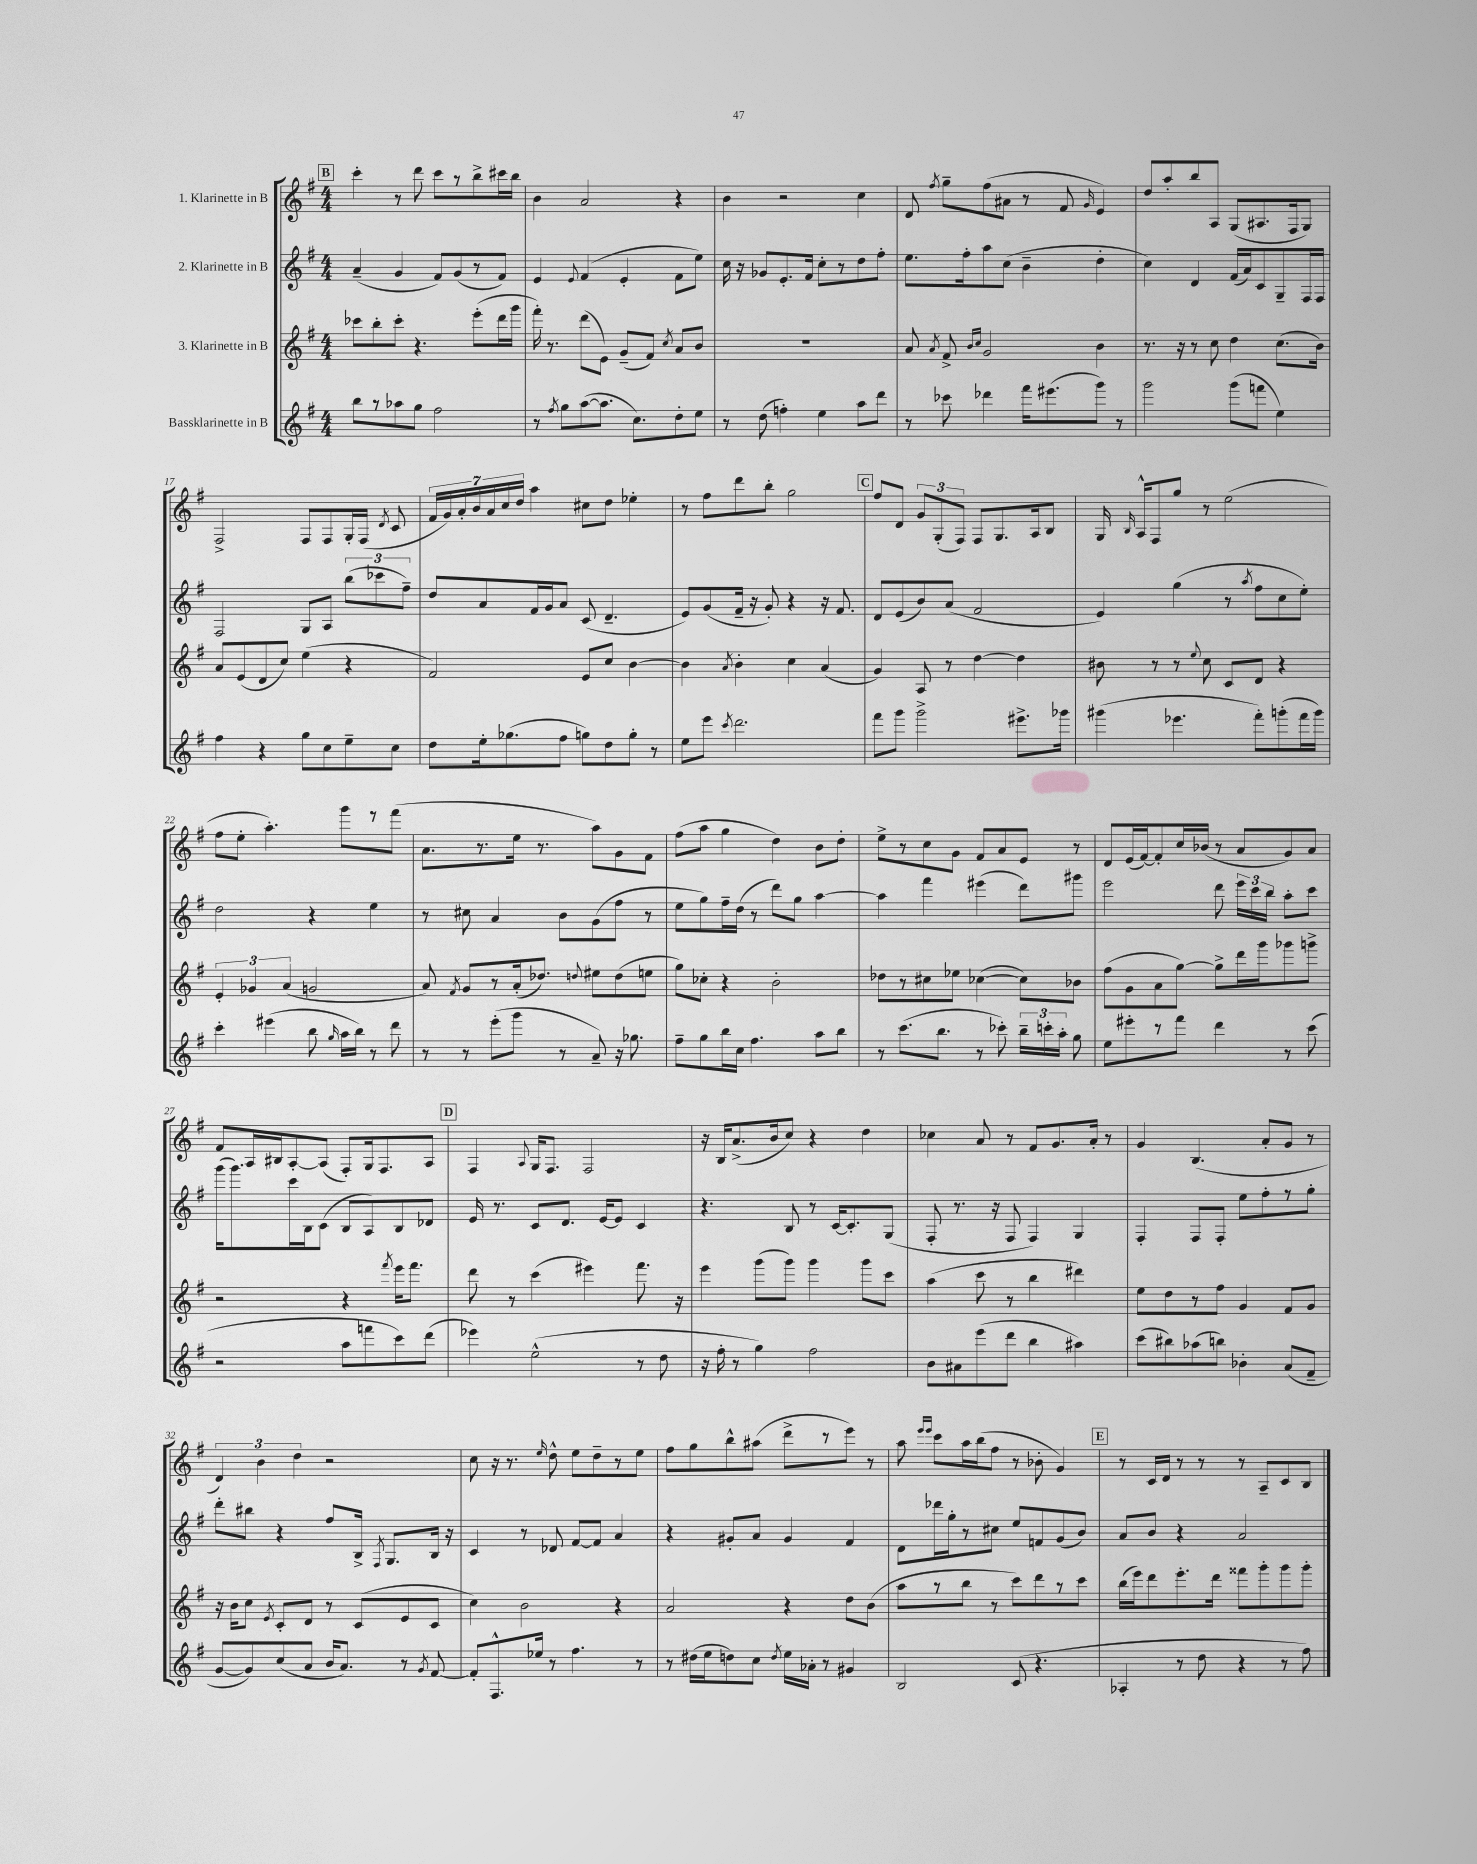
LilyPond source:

<<
\new StaffGroup <<
\new Staff = "s0" \with { instrumentName = "1. Klarinette in B" } {
    \clef treble \key g \major \numericTimeSignature \time 4/4
    \autoBeamOff \mark \markup { \box "B" } c'''4-. r8 d'''8 c'''8[ r8 b''8-> cis'''16 b''16] |
    b'4 a'2 r4 |
    b'4 r2 c''4 |
    d'8 \acciaccatura { fis''8 } g''8[-- fis''8( ais'8] r8 fis'8 \grace { g'16 } e'4) |
    d''8[ a''8-. b''8 a8] g8[( ais8. fis16 g8]) |
    fis2-> fis8[ fis8 g16-. fis16]( \acciaccatura { d'8 } c'8 |
    \tuplet 7/4 { fis'16[ g'16) a'16-. b'16 a'16 c''16 d''16] } a''4 cis''8[ d''8] ees''4-. |
    r8 fis''8[ d'''8 b''8]-. g''2 |
    \mark \markup { \box "C" } fis''8[ d'8] \tuplet 3/2 { g'8[ g8-.( fis8]) } fis8[ g8. a16 b8] |
    g16 \grace { b16 } a16[-^ fis8 g''8] r8 e''2( |
    fis''8[ e''8]-. a''4.-.) g'''8[ r8 fis'''8]( |
    a'8.[ r8. e''16] r8. a''8[) g'8 fis'8] |
    fis''8[( a''8] g''4 d''4) b'8[ d''8]-. |
    e''8[-> r8 c''8 g'8] fis'8[ a'8 e'8] r8 |
    d'8[ e'16( fis'16~) fis'8-. c''16 bes'16]( r8 a'8[ g'8) a'8] |
    fis'8[ a16 bis16 a8~-. a8]( fis8[-.) g16 fis8. a8] |
    \mark \markup { \box "D" } fis4 \appoggiatura { a8 } g16[ fis8.] fis2 |
    r16 b16[ a'8.->( b'16 c''8]) r4 d''4 |
    ces''4 a'8 r8 fis'8[ g'8. a'16]-. r8 |
    g'4 b4.( a'8[-. g'8] r8 |
    \tuplet 3/2 { d'4) b'4 d''4 } r2 |
    c''8 r16 r8. \grace { e''16 } d''8-^ e''8[ d''8-- r8 e''8] |
    fis''8[ g''8 b''8-^ ais''8]( d'''8[-> r8 e'''8]) r8 |
    a''8 \grace { e'''16[ e'''16] } c'''8[ a''16 b''16( fis''8] r8 bes'8-. g'4) |
    \mark \markup { \box "E" } r8 c'16[ d'16] r8 r8 r8 a8[-- c'8 b8] \bar "|." |
}
\new Staff = "s1" \with { instrumentName = "2. Klarinette in B" } {
    \clef treble \key g \major \numericTimeSignature \time 4/4
    \autoBeamOff \mark \markup { \box "B" } a'4--( g'4 fis'8[) g'8( r8 fis'8]) |
    e'4 \appoggiatura { e'8 } fis'4( e'4-. fis'8[ e''8]) |
    c''16 r16 ges'8[ e'8.-. fis'16] c''8[-. r8 d''8 fis''8]-. |
    e''8.[ fis''16-. a''8 c''8]( b'4-- d''4-. |
    c''4) d'4 fis'16[( a'16) c'8 g8-- fis16 fis16] |
    fis2 g8[ a8] \tuplet 3/2 { b''8[( ces'''8 fis''8]--) } |
    d''8[ a'8 fis'16 g'16 a'8] c'8( d'4.-- |
    e'8[) g'8( fis'16]-- r16 g'8-.) r4 r16 fis'8. |
    \mark \markup { \box "C" } d'8[ e'8( b'8) a'8]( fis'2 |
    e'4) g''4( r8 \acciaccatura { a''8 } fis''8[ c''8 e''8]-.) |
    d''2 r4 e''4 |
    r8 cis''8 a'4 b'8[ g'8( fis''8] r8 |
    e''8[ g''8) fis''16-- d''16]( r8 d'''8[) g''8] a''4~ |
    a''4 fis'''4 eis'''4( d'''8[) gis'''8] |
    e'''2 d'''8 \tuplet 3/2 { e'''16[ c'''16 b''16] } a''8[-. c'''8] |
    g'''16[( g'''8.) c'''16 b16 c'8]( b8[ a8) b8 des'8] |
    \mark \markup { \box "D" } e'16 r8. c'8[ d'8.] e'16[~ e'8] c'4 |
    r4. b8 r8 c'16[~ c'8.-. g8]( |
    fis8-. r8. r16 fis8 fis4) g4 |
    fis4-. fis8[ fis8]-. e''8[ fis''8-. r8 g''8]-. |
    d'''8[-. bis''8] r4 fis''8[ b16]-> \acciaccatura { fis8 } g8.[ b16] r16 |
    c'4 r8 des'8 fis'8[~ fis'8] a'4 |
    r4 gis'8[-. a'8] gis'4 fis'4 |
    d'8[ des'''16 g''16-. r8 cis''8] e''8[ f'8 g'8( b'8]) |
    \mark \markup { \box "E" } a'8[ b'8] r4 a'2 \bar "|." |
}
\new Staff = "s2" \with { instrumentName = "3. Klarinette in B" } {
    \clef treble \key g \major \numericTimeSignature \time 4/4
    \autoBeamOff \mark \markup { \box "B" } ces'''8[ b''8-. ces'''8]-. r4. e'''8[-.( d'''16 g'''16] |
    fis'''16-.) r8. d'''8[( e'8]) g'8[--( fis'8]) \acciaccatura { c''8 } a'8[ b'8] |
    R1 |
    a'8 \acciaccatura { a'8 } fis'8-> \grace { b'16[ c''16] } g'2 b'4 |
    r8. r16 r8 c''8 d''4 c''8.[( b'16]) |
    a'8[ e'8( d'8 c''8]) e''4( r4 |
    fis'2) e'8[ c''8] b'4~ |
    b'4 \acciaccatura { a'8 } b'4-. c''4 a'4( |
    \mark \markup { \box "C" } g'4) a8 r8 d''4~ d''4 |
    bis'8 r8 r8 \appoggiatura { e''8 } c''8 c'8[ d'8] r4 |
    \tuplet 3/2 { e'4-. ges'4 a'4( } g'2 |
    a'8) \acciaccatura { fis'8 } g'8[ r8 a'16-.( des''8.]) \appoggiatura { d''8 } eis''8[ d''8( e''8] |
    g''8[) ces''8]-. r4 b'2-. |
    des''8[ r8 cis''8 ees''8] ces''4~( ces''8[) bes'8] |
    fis''8[( g'8 a'8 g''8]~) g''8[-> d'''16 g'''16 ges'''8 g'''8]-> |
    r2 r4 \acciaccatura { fis'''8 } e'''16[ fis'''8.] |
    \mark \markup { \box "D" } d'''8 r8 c'''4( eis'''4) fis'''8. r16 |
    e'''4 g'''8[( g'''8]) g'''4 g'''8[ c'''8] |
    a''4( c'''8 r8 b''4 dis'''4) |
    e''8[ d''8 r8 fis''8] g'4 fis'8[ g'8] |
    r16 b'16[ c''8] \acciaccatura { e'8 } c'8[-. d'8] r8 c'8[( e'8 c'8] |
    c''4) b'2 r4 |
    a'2 r4 d''8[ b'8]( |
    a''8[ r8 b''8] r8 c'''8[) d'''8 r8 c'''8] |
    \mark \markup { \box "E" } b''16[( e'''16) d'''8 e'''8.-. d'''16] fisis'''8[ g'''8-. g'''8 g'''8]-. \bar "|." |
}
\new Staff = "s3" \with { instrumentName = "Bassklarinette in B" } {
    \clef treble \key g \major \numericTimeSignature \time 4/4
    \autoBeamOff \mark \markup { \box "B" } b''8[ r8 aes''8 g''8] fis''2 |
    r8 \acciaccatura { fis''8 } g''8[ a''8~( a''8.] c''8.[) d''8-. e''8] |
    r8 d''8( f''4-.) e''4 a''8[ d'''8] |
    r8 ces'''8 des'''4 fis'''16[ eis'''8.( g'''8]) r8 |
    g'''2 g'''8[( f'''8] e''4) |
    fis''4 r4 g''8[ c''8 e''8-- c''8] |
    d''8[ e''16-. ges''8.( fis''8] g''8[) d''8 g''8]-. r8 |
    e''8[ e'''8] \acciaccatura { c'''8 } d'''2. |
    \mark \markup { \box "C" } fis'''8[ g'''8] g'''2-> eis'''8.[-> ges'''16] |
    gis'''4( ees'''4. fis'''8[-.) g'''8-.( fis'''16 g'''16]) |
    c'''4-. eis'''4( b''8 \grace { g''16 } a''16[ b''16]) r8 d'''8 |
    r8 r8 e'''8[-.( g'''8] r8 a'8--) r16 ges''8. |
    fis''8[-- g''8 b''16 c''16] fis''4. a''8[ b''8] |
    r8 c'''8.[( b''8.] r8 ces'''8-.) \tuplet 3/2 { b''16[-- c'''16-. a''16]-. } g''8 |
    e''8[ eis'''8-. r8 fis'''8] d'''4 r8 c'''8( |
    r2 a''8[ f'''8 c'''8) d'''8]( |
    \mark \markup { \box "D" } ees'''4) e''2-^( r8 d''8 |
    r16 fis''16-. r8 g''4) fis''2 |
    b'8[ ais'8 e'''8( d'''8] b''4 ais''4) |
    c'''8[( bis''8) aes''8( b''8]) bes'4-. a'8[( fis'8]-- |
    g'8[~ g'8) c''8( a'8] b'16[ a'8.]) r8 \acciaccatura { g'8 } fis'8~ |
    fis'8[-. fis8.-^ ees''16] r8 fis''4. r8 |
    r8 dis''16[( e''16 d''8) c''8] \acciaccatura { d''8 } e''16[ aes'16]-. r8 gis'4 |
    b2 c'8( r4. |
    \mark \markup { \box "E" } aes4-. r8 d''8 r4 r8 fis''8) \bar "|." |
}
>>
>>
\layout { \context { \Score currentBarNumber = #12 } }
